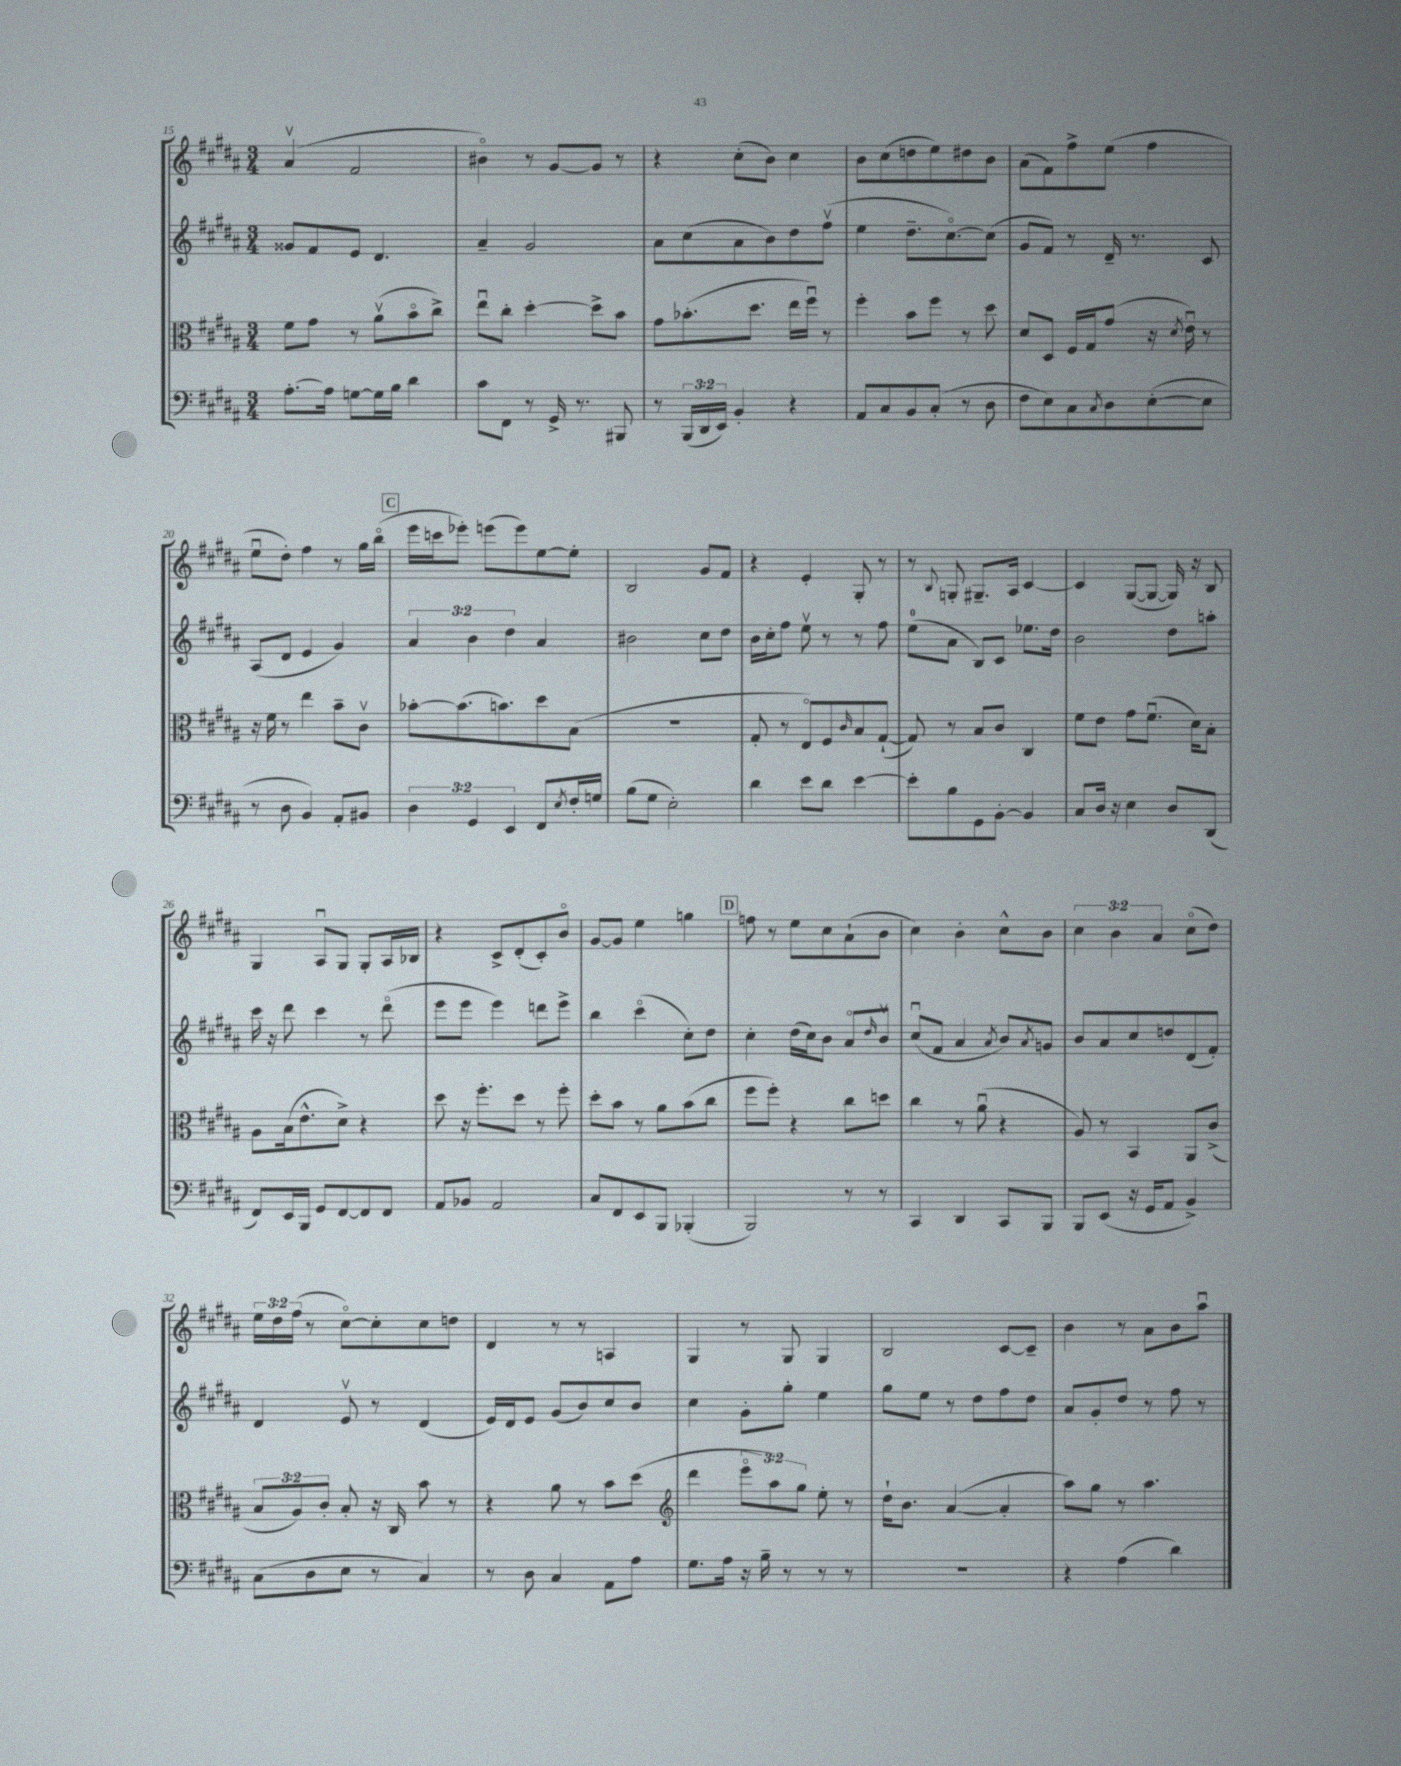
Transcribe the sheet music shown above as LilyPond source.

<<
\new StaffGroup <<
\new Staff = "s0" {
    \clef treble \key b \major \numericTimeSignature \time 3/4 \override Staff.TupletNumber.text = #tuplet-number::calc-fraction-text
    ais'4\upbow( fis'2 |
    bis'4\flageolet) r8 gis'8~ gis'8 r8 |
    r4 cis''8-.( b'8) cis''4 |
    b'8 cis''8( d''8 e''8) dis''8 b'8 |
    ais'8( fis'8) fis''8-> e''8( fis''4 |
    e''8\downbow dis''8-.) fis''4 r8 gis''16 b''16\flageolet( |
    \mark \markup { \box "C" } e'''16 c'''16 ees'''8-.) e'''8( e'''8) e''8~ e''8-. |
    b2 gis'8 fis'8 |
    r4 e'4-. gis8-. r8 |
    r8 \appoggiatura { b8 } g8-. gis8.-- ais16 cis'4~ |
    cis'4 gis8~( gis8~ gis16) r16 b8 |
    gis4 ais8\downbow gis8 gis8-. ais16 bes16 |
    r4 cis'8-> dis'8-.( cis'8-.) b'8\flageolet |
    gis'8~ gis'8 e''4 g''4 |
    \mark \markup { \box "D" } f''8 r8 e''8 cis''8 ais'8-!( b'8 |
    cis''4) b'4-. cis''8-^ b'8 |
    \tuplet 3/2 { cis''4 b'4 ais'4 } cis''8\flageolet( dis''8) |
    \tuplet 3/2 { e''16 dis''16 fis''16( } r8 cis''8~\flageolet) cis''8-. cis''8 d''8 |
    dis'4 r8 r8 a4 |
    gis4 r8 gis8 gis4 |
    b2 cis'8~ cis'8-- |
    b'4 r8 ais'8 b'8 ais''8\downbow \bar "|." |
}
\new Staff = "s1" {
    \clef treble \key b \major \numericTimeSignature \time 3/4 \override Staff.TupletNumber.text = #tuplet-number::calc-fraction-text
    gisis'8 fis'8 e'8 dis'4. |
    ais'4-- gis'2 |
    ais'8 cis''8( ais'8 b'8) dis''8 fis''8\upbow( |
    e''4 dis''8.-- cis''8.~\flageolet) cis''8( |
    gis'8 fis'8) r8 dis'16-- r8. cis'8 |
    ais8( dis'8 e'4 gis'4) |
    \mark \markup { \box "C" } \tuplet 3/2 { ais'4 b'4 dis''4 } ais'4 |
    bis'2 cis''8 dis''8 |
    b'16 cis''16-. fis''8 e''8\upbow r8 r8 fis''8 |
    e''8-0( ais'8 b8) cis'8 ees''8. dis''16 |
    b'2 dis''8 a''8-. |
    cis'''16 r16 dis'''8 cis'''4 r8 dis'''8\flageolet( |
    e'''8 e'''8 e'''4) d'''8 e'''8-> |
    b''4 cis'''4\flageolet( cis''8-.) dis''8 |
    \mark \markup { \box "D" } cis''4-. dis''16( cis''16) b'8 ais'8\flageolet \grace { dis''16 } b'8\upbow |
    cis''8\downbow( fis'8 ais'4 \acciaccatura { ais'8 } b'8) \acciaccatura { ais'8 } g'8 |
    b'8 ais'8 cis''8 d''8 dis'8( fis'8-.) |
    dis'4 e'8\upbow r8 dis'4( |
    e'16) dis'16 e'8 gis'8( b'8) cis''8 b'8 |
    cis''4 gis'8-. gis''8-. e''4 |
    gis''8 e''8 r8 dis''8 fis''8 dis''8 |
    ais'8 gis'8-. dis''8 r8 fis''8 r8 \bar "|." |
}
\new Staff = "s2" {
    \clef alto \key b \major \numericTimeSignature \time 3/4 \override Staff.TupletNumber.text = #tuplet-number::calc-fraction-text
    fis'8 gis'8 r8 ais'8\upbow( b'8\flageolet cis''8->) |
    e''8\downbow cis''8-. dis''4~-. dis''8-> b'8 |
    gis'8 bes'8.-.( dis''8. e''16 fis''16\downbow) r8 |
    fis''4-. b'8 fis''8 r8 dis''8 |
    dis'8 dis8 fis16 gis16 gis'8( r16 \acciaccatura { dis'8 } e'16\downbow) r8 |
    r16 fis'16 r8 e''4 b'8-- cis'8\upbow |
    \mark \markup { \box "C" } bes'8~-. bes'8.( b'8.) dis''8 b8( |
    R2. |
    gis8-. r8 e8\flageolet) fis8 \grace { cis'16 } b8 gis8~-!( |
    gis8) r8 b8 cis'8 cis4 |
    fis'8 e'8 gis'8 fis'8.\downbow( dis'16) b8-. |
    ais8 b16( e'8.-^ dis'8->) r4 |
    dis''8 r16 fis''8.-. dis''8 r8 fis''8-. |
    dis''8-. b'8 r8 ais'8 b'8( cis''8 |
    \mark \markup { \box "D" } fis''8 fis''8-.) r4 cis''8 d''8 |
    cis''4 r8 ais'8\downbow( r4 |
    ais8) r8 b,4 ais,8 cis'8->( |
    \tuplet 3/2 { b8 ais8) cis'8-. } b8-. r16 cis16 b'8 r8 |
    r4 ais'8 r8 b'8 dis''8( |
    \clef treble dis'''4 \tuplet 3/2 { e'''8\flageolet ais''8) gis''8 } e''8-. r8 |
    dis''16-! b'8. ais'4~( ais'4-. |
    ais''8) gis''8 r8 ais''4. \bar "|." |
}
\new Staff = "s3" {
    \clef bass \key b \major \numericTimeSignature \time 3/4 \override Staff.TupletNumber.text = #tuplet-number::calc-fraction-text
    ais8.~-. ais16 g8~ g16 b16 dis'4 |
    cis'8 fis,8 r8 gis,16-> r8. bis,,8 |
    r8 \tuplet 3/2 { b,,16( dis,16 e,16) } b,4-. r4 |
    ais,8 cis8 b,8 cis8-.( r8 dis8 |
    fis8 e8) cis8 \acciaccatura { cis8 } dis8 e8~-.( e8 |
    r8 dis8 b,4) ais,8-. bis,8 |
    \mark \markup { \box "C" } \tuplet 3/2 { dis4 gis,4 e,4 } fis,8 \acciaccatura { e8 } fis16-. g16 |
    b8( gis8 e2-.) |
    dis'4 e'8 dis'8 e'4~ |
    e'8-. b8 gis,8 b,8~-. b,4 |
    cis8 dis16 r16 e4 dis8 dis,8( |
    fis,8) e,16 b,,16 gis,8 fis,8~ fis,8 fis,8 |
    ais,8 bes,8 ais,2 |
    cis8 fis,8 e,8 b,,8 bes,,4-.( |
    \mark \markup { \box "D" } b,,2) r8 r8 |
    cis,4 dis,4 cis,8 b,,8 |
    b,,8 e,8( r16 gis,16 ais,8 b,4->) |
    cis8( dis8 e8 r8 cis4) |
    r8 dis8 cis4 ais,8 ais8 |
    gis8. ais16 r16 b16-- r8 r8 r8 |
    R2. |
    r4 ais4( dis'4) \bar "|." |
}
>>
>>
\layout { \context { \Score currentBarNumber = #15 } }
